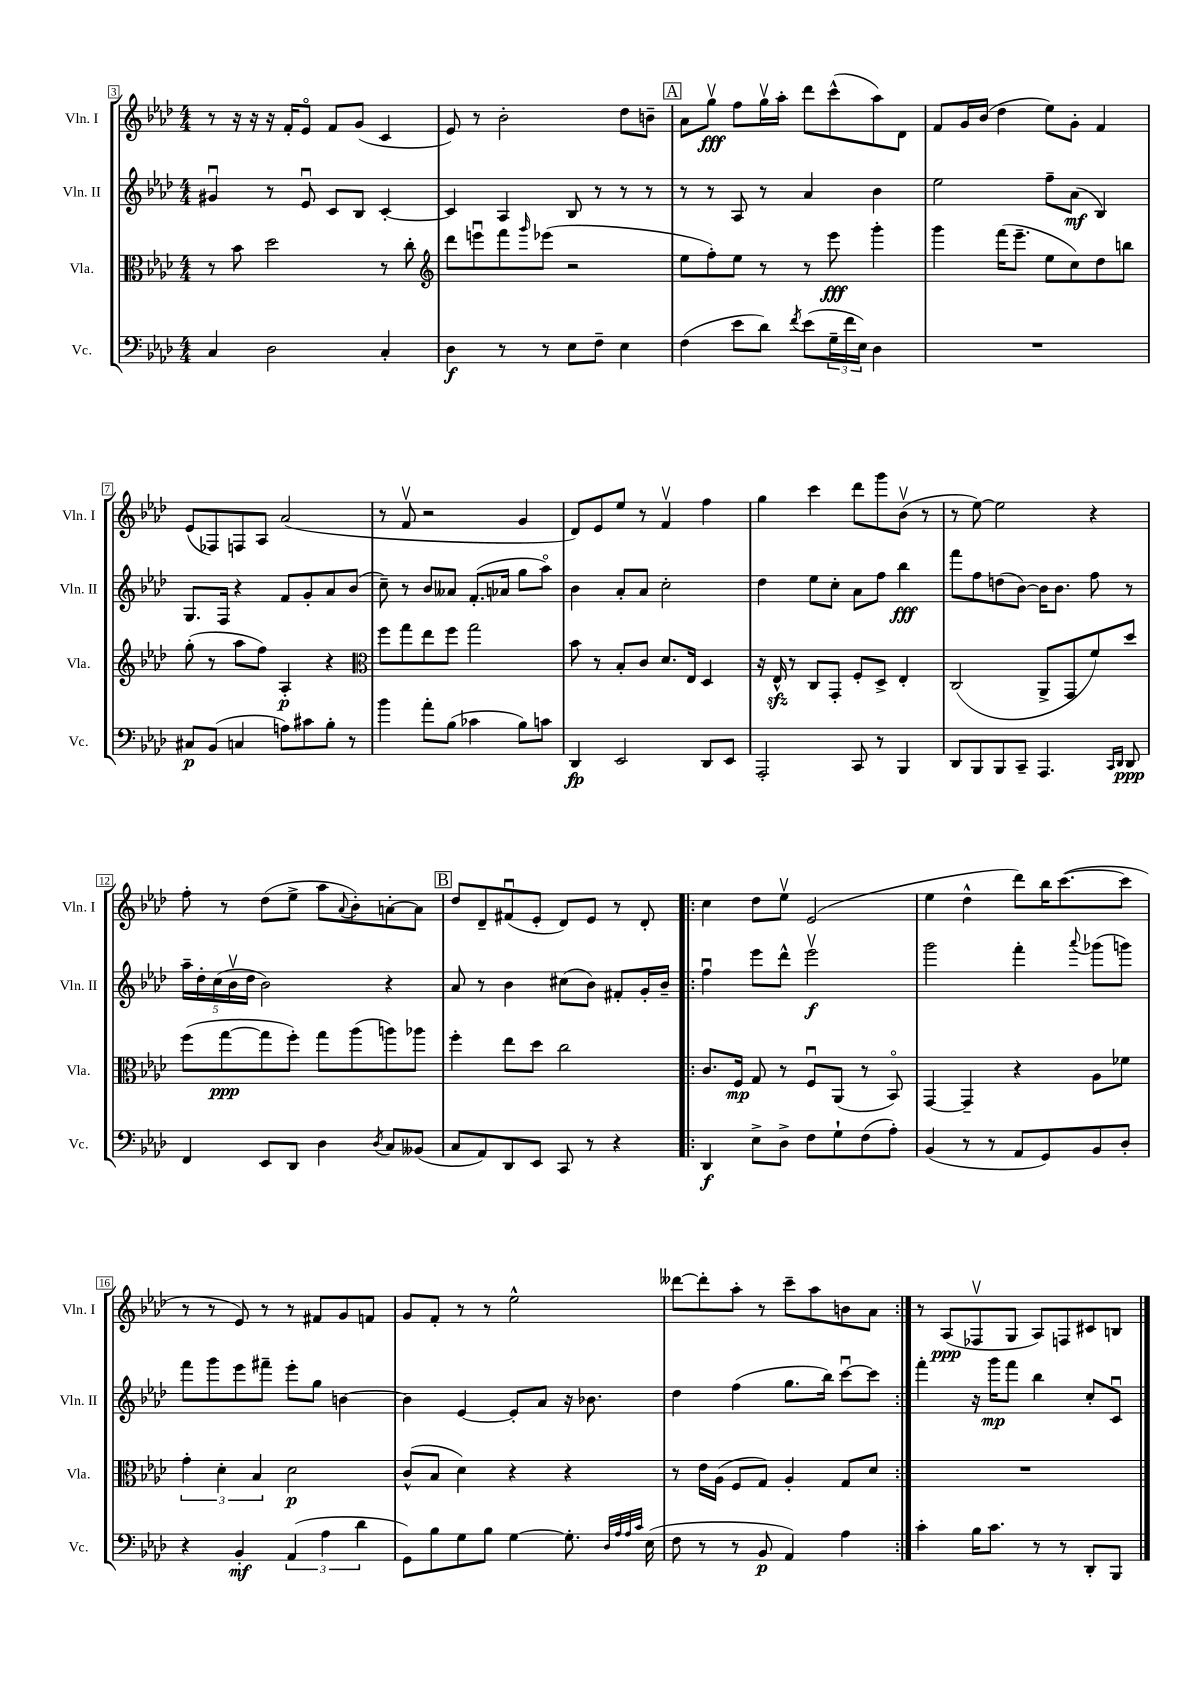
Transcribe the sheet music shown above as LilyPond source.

<<
\new StaffGroup <<
\new Staff = "s0" \with { instrumentName = "Vln. I" shortInstrumentName = "Vln. I" } {
    \clef treble \key aes \major \numericTimeSignature \time 4/4
    r8 r16 r16 r16 f'16-. ees'8\flageolet f'8 g'8( c'4 |
    ees'8) r8 bes'2-. des''8 b'8-- |
    \mark \markup { \box "A" } aes'8 g''8\upbow\fff f''8 g''16\upbow aes''16-. des'''8 c'''8-^( aes''8) des'8 |
    f'8 g'16 bes'16( des''4 ees''8) g'8-. f'4 |
    ees'8( fes8) f8 aes8 aes'2( |
    r8 f'8\upbow r2 g'4 |
    des'8) ees'8 ees''8 r8 f'4\upbow f''4 |
    g''4 c'''4 des'''8 g'''8 bes'8\upbow( r8 |
    r8 ees''8~) ees''2 r4 |
    f''8-. r8 des''8( ees''8-> aes''8 \appoggiatura { aes'8 } bes'8-.) a'8~-. a'8 |
    \mark \markup { \box "B" } des''8 des'8-- fis'8\downbow( ees'8-. des'8) ees'8 r8 des'8-. |
    \repeat volta 2 { c''4 des''8 ees''8\upbow ees'2( |
    ees''4 des''4-^ des'''8) bes''16 c'''8.~( c'''8 |
    r8 r8 ees'8) r8 r8 fis'8 g'8 f'8 |
    g'8 f'8-. r8 r8 ees''2-^ |
    deses'''8~ deses'''8-. aes''8-. r8 c'''8-- aes''8 b'8 aes'8 | }
    r8 aes8\ppp( fes8\upbow g8 aes8) f8 cis'8 b8 \bar "|." |
}
\new Staff = "s1" \with { instrumentName = "Vln. II" shortInstrumentName = "Vln. II" } {
    \clef treble \key aes \major \numericTimeSignature \time 4/4
    gis'4\downbow r8 ees'8\downbow c'8 bes8 c'4~-. |
    c'4 aes4 bes8 r8 r8 r8 |
    \mark \markup { \box "A" } r8 r8 aes8 r8 aes'4 bes'4 |
    ees''2 f''8-- aes'8\mf( bes4) |
    g8. f16 r4 f'8 g'8-. aes'8 bes'8( |
    c''8--) r8 bes'8 aeses'8 f'8.-.( aes'16 g''8 aes''8\flageolet) |
    bes'4 aes'8-. aes'8 c''2-. |
    des''4 ees''8 c''8-. aes'8 f''8 bes''4\fff |
    f'''8 f''8 d''8( bes'8~) bes'16 bes'8. f''8 r8 |
    \tuplet 5/4 { aes''16-- des''16-. c''16( bes'16\upbow des''16 } bes'2) r4 |
    \mark \markup { \box "B" } aes'8 r8 bes'4 cis''8( bes'8) fis'8-. g'16-. bes'16-- |
    \repeat volta 2 { f''4\downbow ees'''8 des'''8-^ ees'''2\upbow\f |
    g'''2 f'''4-. \appoggiatura { aes'''8 } ges'''8( g'''8) |
    f'''8 g'''8 ees'''8 fis'''8-- ees'''8-. g''8 b'4~ |
    b'4 ees'4~ ees'8-. aes'8 r16 bes'8. |
    des''4 f''4( g''8. bes''16) c'''8~\downbow c'''8 | }
    f'''4-. r16 g'''16\mp f'''8 bes''4 c''8-. c'8\downbow \bar "|." |
}
\new Staff = "s2" \with { instrumentName = "Vla." shortInstrumentName = "Vla." } {
    \clef alto \key aes \major \numericTimeSignature \time 4/4
    r8 bes'8 des''2 r8 c''8-. |
    \clef treble des'''8 e'''8\downbow f'''8 \grace { g'''16 } ees'''8( r2 |
    \mark \markup { \box "A" } ees''8 f''8-.) ees''8 r8 r8 ees'''8\fff g'''4-. |
    g'''4 f'''16( ees'''8.-- ees''8 c''8) des''8 b''8 |
    g''8-.( r8 aes''8 f''8) aes4-.\p r4 |
    \clef alto f''8 g''8 ees''8 f''8 g''2 |
    bes'8 r8 bes8-. c'8 des'8. ees16 des4 |
    r16 ees16-^\sfz r8 c8 g,8-. f8-. des8-> ees4-. |
    c2( aes,8-> g,8 f'8) des''8 |
    f''8( g''8~\ppp g''8 f''8-.) g''8 aes''8( a''8) aes''8 |
    \mark \markup { \box "B" } f''4-. ees''8 des''8 c''2 |
    \repeat volta 2 { c'8. f16\mp g8 r8 f8\downbow aes,8( r8 bes,8\flageolet) |
    g,4~ g,4-- r4 aes8 fes'8 |
    \tuplet 3/2 { g'4-. des'4-. bes4 } des'2\p |
    c'8-^( bes8 des'4) r4 r4 |
    r8 ees'16 aes16( f8 g8) aes4-. g8 des'8 | }
    R1 \bar "|." |
}
\new Staff = "s3" \with { instrumentName = "Vc." shortInstrumentName = "Vc." } {
    \clef bass \key aes \major \numericTimeSignature \time 4/4
    c4 des2 c4-. |
    des4\f r8 r8 ees8 f8-- ees4 |
    \mark \markup { \box "A" } f4( ees'8 des'8) \acciaccatura { f'8 } ees'8( \tuplet 3/2 { g16-- f'16 ees16) } des4 |
    R1 |
    cis8\p bes,8( c4 a8) cis'8 bes8-. r8 |
    bes'4 aes'8-. bes8( ces'4 bes8) c'8 |
    des,4\fp ees,2 des,8 ees,8 |
    aes,,2-. c,8 r8 bes,,4 |
    des,8 bes,,8 bes,,8 c,8-- aes,,4. \grace { c,16 des,16 } des,8\ppp |
    f,4 ees,8 des,8 des4 \acciaccatura { des8 } c8 beses,8( |
    \mark \markup { \box "B" } c8 aes,8) des,8 ees,8 c,8 r8 r4 |
    \repeat volta 2 { des,4\f ees8-> des8-> f8 g8-! f8( aes8-.) |
    bes,4( r8 r8 aes,8 g,8) bes,8 des8-. |
    r4 bes,4-.\mf \tuplet 3/2 { aes,4( aes4 des'4 } |
    g,8) bes8 g8 bes8 g4~ g8.-. \grace { des32 aes32 aes32 c'32 } ees16( |
    f8 r8 r8 bes,8\p aes,4) aes4 | }
    c'4-. bes16 c'8. r8 r8 des,8-. bes,,8 \bar "|." |
}
>>
>>
\layout { \context { \Score currentBarNumber = #3 \override BarNumber.stencil = #(make-stencil-boxer 0.1 0.3 ly:text-interface::print) } }
